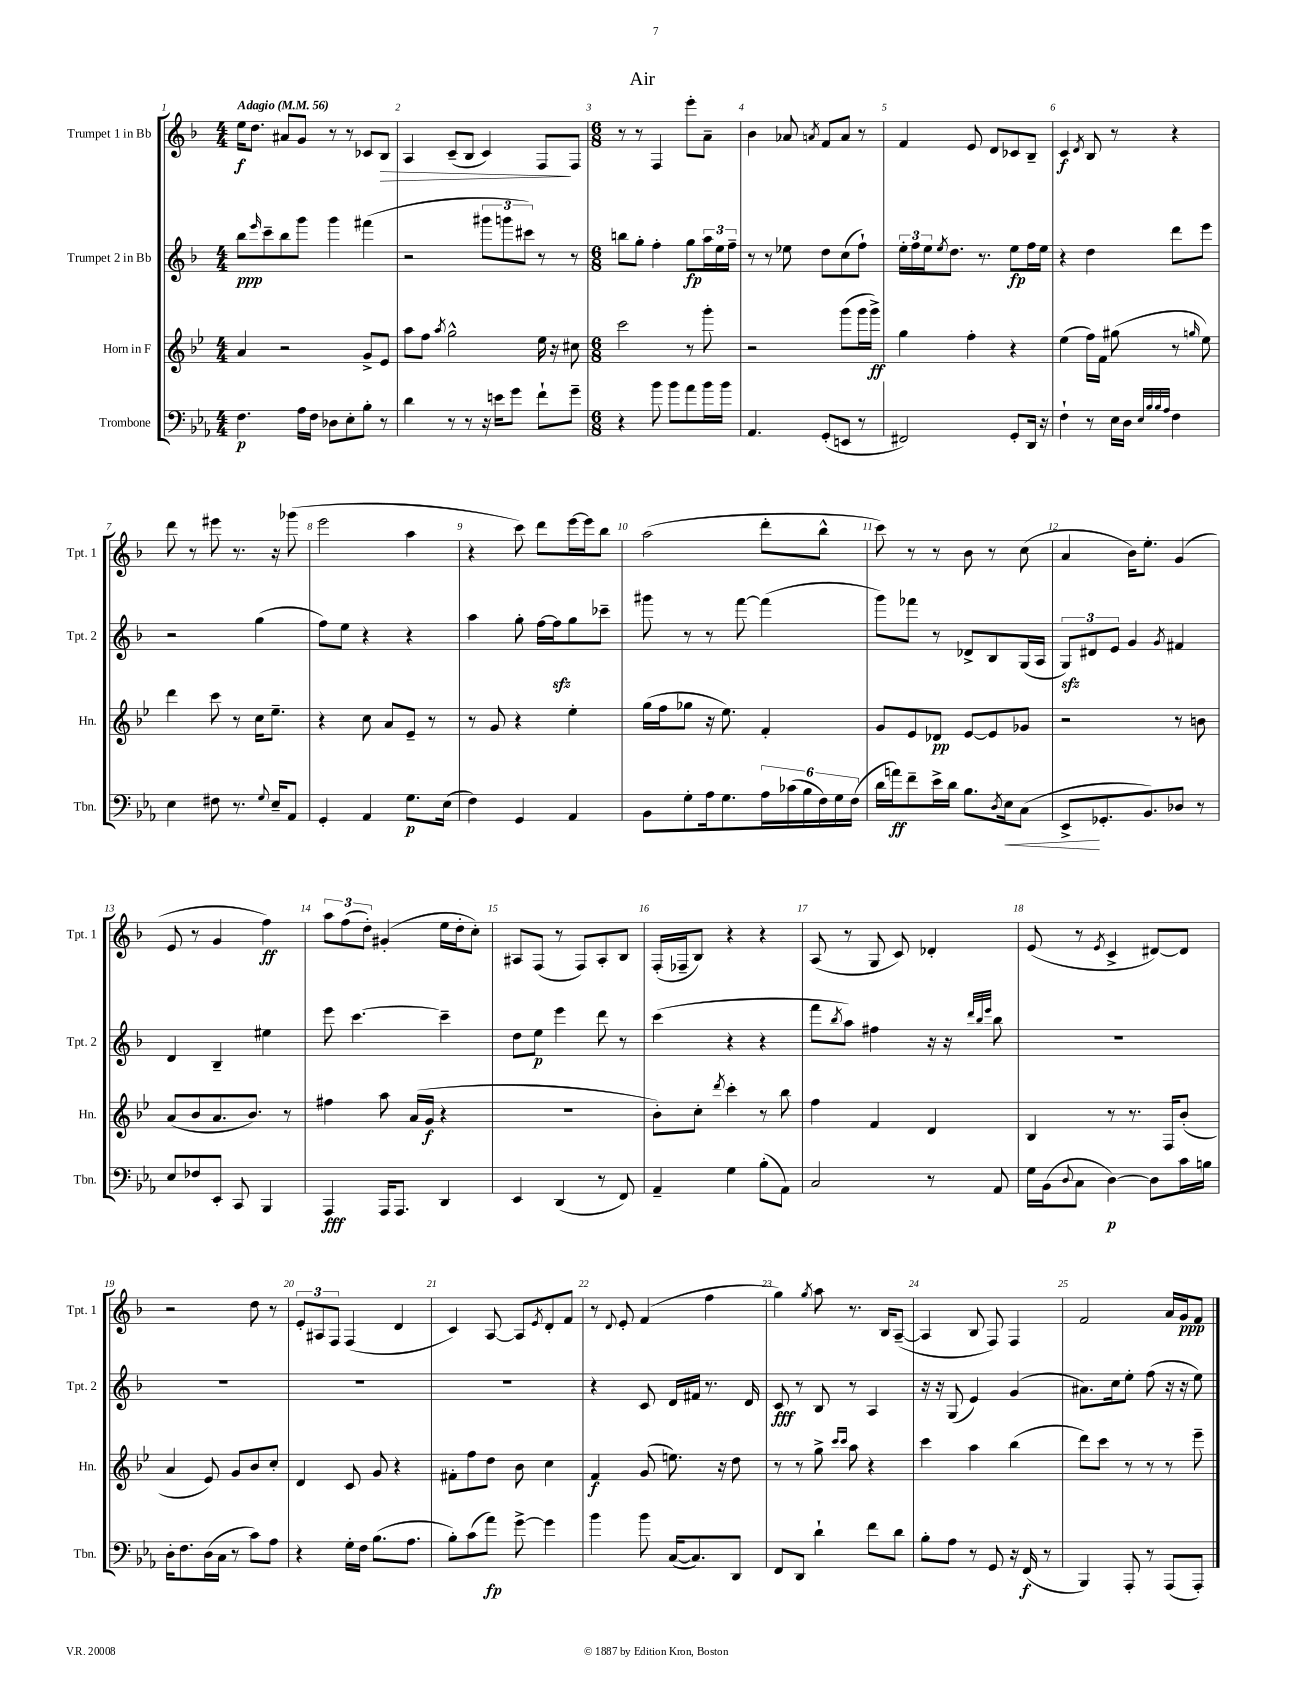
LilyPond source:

\header { title = "Air" }
<<
\new StaffGroup <<
\new Staff = "s0" \with { instrumentName = "Trumpet 1 in Bb" shortInstrumentName = "Tpt. 1" } {
    \clef treble \key f \major \numericTimeSignature \time 4/4 \tempo "Adagio" 4 = 56
    e''16\f d''8. ais'8 g'8 r8 r8 ces'8 bes8\> |
    a4 c'8--( bes8 c'4) f8\! f8 |
    \numericTimeSignature \time 6/8 r8 r8 f4 e'''8-. a'8-- |
    bes'4 aes'8 \acciaccatura { a'8 } f'8 a'8 r8 |
    f'4 e'8 d'8 ces'8 bes8-- |
    c'4\f \acciaccatura { d'8 } bes8 r8 r4 |
    d'''8 r8 eis'''8 r8. r16 ges'''8( |
    e'''2 a''4 |
    r4 c'''8) d'''8 e'''16~ e'''16 bes''8 |
    a''2( d'''8-. bes''8-^ |
    c'''8) r8 r8 bes'8 r8 c''8( |
    a'4 bes'16) e''8.-. g'4( |
    e'8 r8 g'4 f''4\ff) |
    \tuplet 3/2 { a''8 f''8( d''8-.) } gis'4-.( e''16 d''16-. c''8-.) |
    ais8 f8( r8 f8) ais8-. bes8 |
    f16-.( fes16-- bes8) r4 r4 |
    a8( r8 g8 c'8) des'4-. |
    e'8( r8 \acciaccatura { e'8 } c'4-> dis'8~) dis'8 |
    r2 d''8 r8 |
    \tuplet 3/2 { e'8-. ais8 f8 } f4( d'4 |
    c'4) a8~ a8 \acciaccatura { e'8 } d'8-. f'8 |
    r8 \appoggiatura { d'8 } e'8-. f'4( f''4 |
    g''4) \acciaccatura { g''8 } a''8 r8. bes16 a8~--( |
    a4 bes8 f8) f4 |
    f'2 a'16 g'16\ppp f'8 \bar "|." |
}
\new Staff = "s1" \with { instrumentName = "Trumpet 2 in Bb" shortInstrumentName = "Tpt. 2" } {
    \clef treble \key f \major \numericTimeSignature \time 4/4
    bes''8\ppp \grace { e'''16 } c'''8-- bes''8 g'''8 g'''4 fis'''4( |
    r2 \tuplet 3/2 { gis'''8 g'''8 cis'''8) } r8 r8 |
    \numericTimeSignature \time 6/8 b''8 g''8-. f''4-. g''8\fp \tuplet 3/2 { a''16 e''16 f''16-- } |
    r8 r8 ees''8 d''8 c''8( f''8-!) |
    \tuplet 3/2 { e''16-. f''16 e''16 } \acciaccatura { e''8 } d''8. r8. e''8\fp f''16 e''16 |
    r4 d''4 d'''8 e'''8 |
    r2 g''4( |
    f''8) e''8 r4 r4 |
    a''4 g''8-. f''16~ f''16\sfz g''8 ces'''8-- |
    gis'''8 r8 r8 f'''8~ f'''4( |
    g'''8) fes'''8 r8 des'8-> bes8 g16( a16 |
    \tuplet 3/2 { g8\sfz) dis'8 e'8 } g'4 \acciaccatura { g'8 } fis'4 |
    d'4 bes4-- eis''4 |
    e'''8 c'''4.~ c'''4-- |
    d''8 e''8\p e'''4 d'''8 r8 |
    c'''4( r4 r4 |
    f'''8 \acciaccatura { bes''8 } a''8) fis''4 r16 r16 \grace { d'''32 bes''32 e'''32 } bes''8 |
    R2. |
    R2. |
    R2. |
    R2. |
    r4 c'8 d'16 fis'16 r8. d'16 |
    c'8\fff r8 bes8 r8 a4 |
    r16 r16 g8( e'4) g'4( |
    ais'8.) c''16 e''8-. f''8( r16 r16 e''8) \bar "|." |
}
\new Staff = "s2" \with { instrumentName = "Horn in F" shortInstrumentName = "Hn." } {
    \clef treble \key bes \major \numericTimeSignature \time 4/4
    a'4 r2 g'8-> ees'8 |
    a''8 f''8 \acciaccatura { a''8 } g''2-^ ees''16 r16 cis''8 |
    \numericTimeSignature \time 6/8 c'''2 r8 g'''8-. |
    r2 g'''8( g'''16 g'''16->\ff) |
    g''4 f''4-. r4 |
    ees''4( f''16) f'16 gis''8( r8 \grace { g''16 } ees''8) |
    d'''4 c'''8 r8 c''16 ees''8.-- |
    r4 c''8 a'8 ees'8-- r8 |
    r8 g'8 r4 ees''4-. |
    g''16( f''16 ges''8 r16 ees''8.) f'4-. |
    g'8 ees'8 des'8\pp ees'8~ ees'8 ges'8 |
    r2 r8 b'8 |
    a'8( bes'8 a'8. bes'8.) r8 |
    fis''4 a''8 a'16( g'16\f r4 |
    R2. |
    bes'8-.) c''8-. \acciaccatura { d'''8 } c'''4-. r8 bes''8 |
    f''4 f'4 d'4 |
    bes4 r8 r8. f16 bes'8-.( |
    a'4 ees'8) g'8 bes'8 c''8-. |
    d'4 c'8 g'8 r4 |
    fis'8-. f''8 d''8 bes'8 c''4 |
    f'4\f g'8( e''8.) r16 d''8 |
    r8 r8 g''8-> \grace { c'''16 c'''16 } a''8 r4 |
    c'''4 a''4 bes''4( |
    d'''8) c'''8 r8 r8 r8 ees'''8-- \bar "|." |
}
\new Staff = "s3" \with { instrumentName = "Trombone" shortInstrumentName = "Tbn." } {
    \clef bass \key ees \major \numericTimeSignature \time 4/4
    f4.\p aes16 f16 des8 ees8-. bes8-. r8 |
    d'4 r8 r8 r16 e'16 g'8 f'8-! g'8-- |
    \numericTimeSignature \time 6/8 r4 bes'8 bes'8 aes'8 bes'16 bes'16 |
    aes,4. g,8-.( e,8 r8 |
    fis,2) g,8-. d,16 r16 |
    f4-! r8 ees16 d16 \grace { ees32 bes32 bes32 aes32 } f4 |
    ees4 fis8 r8. \appoggiatura { g8 } ees16-- aes,8 |
    g,4-. aes,4 g8.\p ees16( |
    f4) g,4 aes,4 |
    bes,8 g8-. aes16 g8. \tuplet 6/4 { aes16 ces'16( bes16 f16) g16 f16( } |
    d'16 a'16\ff) f'8-- ees'16-> d'16 bes8. \acciaccatura { d8 } ees16\< c8( |
    ees,8->\! ges,8.-. bes,8.) des8 r8 |
    ees8 fes8 ees,8-. c,8 bes,,4 |
    aes,,4\fff aes,,16 aes,,8. d,4 |
    ees,4 d,4( r8 f,8) |
    aes,4-- g4 bes8-.( aes,8) |
    c2 r8 aes,8 |
    g16 bes,16( \appoggiatura { d8 } c8 d4~\p) d8 c'16 b16 |
    d16-. f8. d16( c16 r8 c'8) aes8 |
    r4 g16-. f16 bes8.( aes8. |
    bes8-.) c'8( aes'8\fp) g'8~-> g'4 |
    bes'4 bes'8 c16~( c8.) d,8 |
    f,8 d,8 d'4-! f'8 d'8 |
    bes8-. aes8 r8 g,8 r16 f,16\f( r8 |
    bes,,4) aes,,8-. r8 aes,,8( aes,,8-.) \bar "|." |
}
>>
>>
\layout { \context { \Score \override BarNumber.break-visibility = ##(#f #t #t) barNumberVisibility = #all-bar-numbers-visible } }
